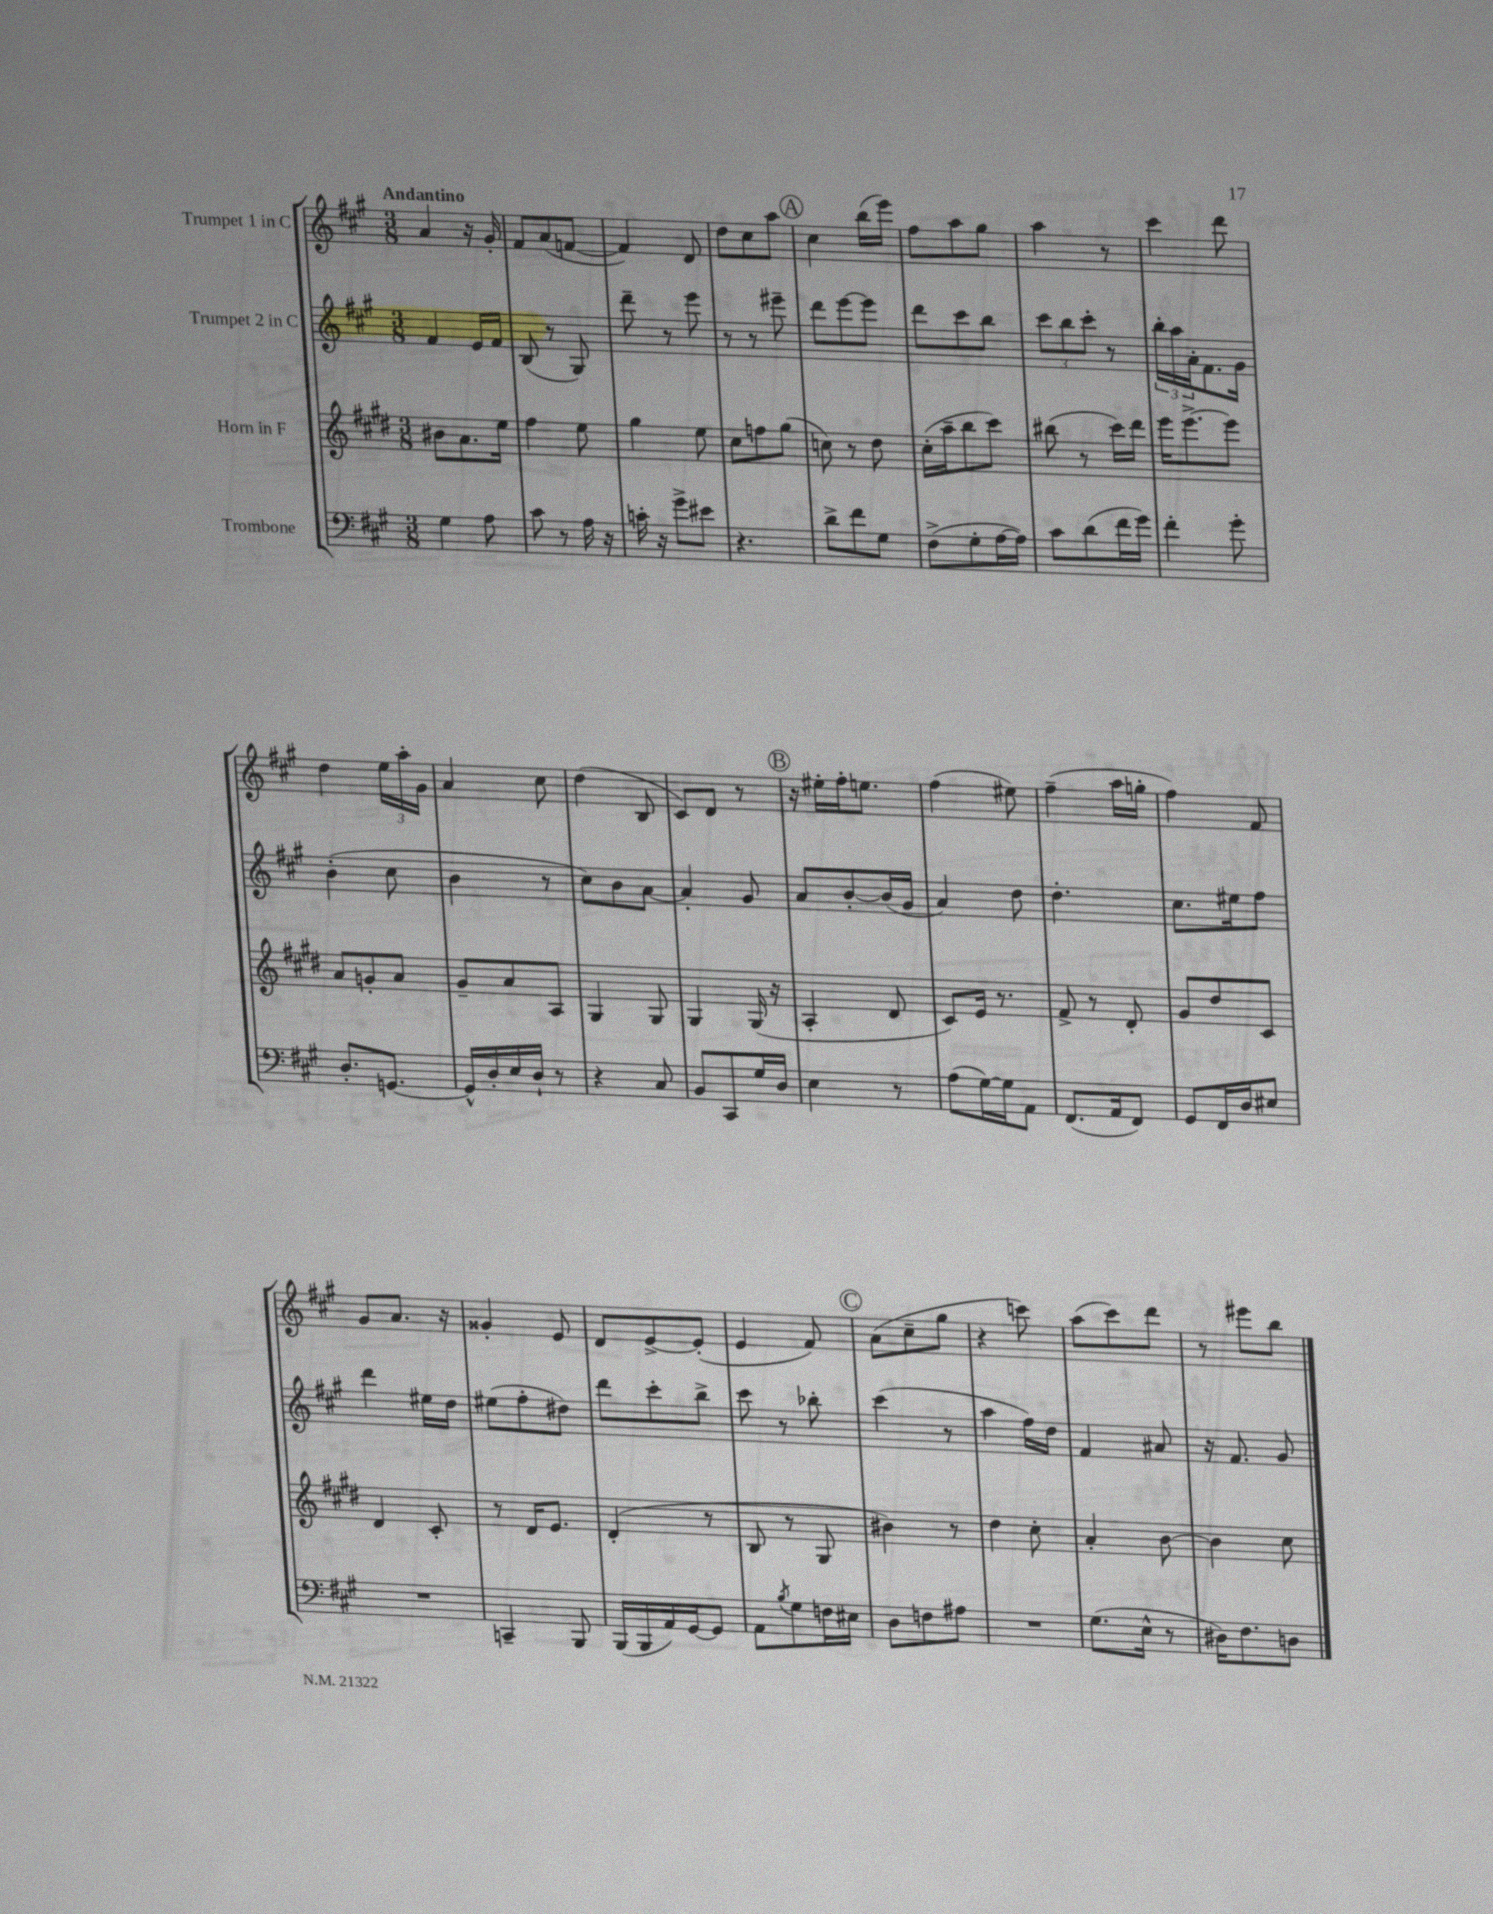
<<
\new StaffGroup <<
\new Staff = "s0" \with { instrumentName = "Trumpet 1 in C" } {
    \clef treble \key a \major \numericTimeSignature \time 3/8 \tempo "Andantino"
    a'4 r16 gis'16-. |
    fis'8 a'8( f'8~ |
    f'4) d'8 |
    d''8 cis''8 a''8 |
    \mark \markup { \circle "A" } cis''4 b''16( e'''16) |
    fis''8 a''8 gis''8 |
    a''4 r8 |
    cis'''4 d'''8 |
    d''4 \tuplet 3/2 { e''16 a''16-. gis'16 } |
    a'4 cis''8 |
    d''4( b8 |
    cis'8) d'8 r8 |
    \mark \markup { \circle "B" } r16 eis''16-. fis''16-. e''8. |
    fis''4( eis''8) |
    fis''4--( a''16 g''16-. |
    fis''4) fis'8 |
    gis'8 a'8. r16 |
    gisis'4-. e'8 |
    d'8 e'8~-> e'8-.( |
    e'4 fis'8) |
    \mark \markup { \circle "C" } a'8( cis''8-- gis''8 |
    r4 c'''8) |
    a''8( cis'''8) d'''8 |
    r8 eis'''8 b''8 \bar "|." |
}
\new Staff = "s1" \with { instrumentName = "Trumpet 2 in C" } {
    \clef treble \key a \major \numericTimeSignature \time 3/8
    fis'4 e'16 fis'16 |
    b8( r8 gis8) |
    d'''8-- r8 e'''8 |
    r8 r8 eis'''8-- |
    \mark \markup { \circle "A" } d'''8 e'''8~ e'''8 |
    d'''8 cis'''8 b''8 |
    \tuplet 3/2 { cis'''8 b''8 cis'''8-. } r8 |
    \tuplet 3/2 { b''16-. a''16 a'16-. } fis'8. gis'16 |
    b'4-.( cis''8 |
    b'4 r8 |
    cis''8) b'8 a'8~ |
    a'4-. gis'8 |
    \mark \markup { \circle "B" } a'8 b'8~-. b'16( gis'16 |
    a'4) d''8 |
    d''4.-. |
    cis''8. eis''16 fis''8 |
    d'''4 eis''16 d''16 |
    eis''8( fis''8-. dis''8) |
    d'''8 cis'''8-. b''8-> |
    cis'''8 r8 bes''8-. |
    \mark \markup { \circle "C" } cis'''4( r8 |
    a''4 fis''16) d''16 |
    fis'4 ais'8 |
    r16 fis'8. gis'8 \bar "|." |
}
\new Staff = "s2" \with { instrumentName = "Horn in F" } {
    \clef treble \key e \major \numericTimeSignature \time 3/8
    bis'8 a'8. e''16 |
    fis''4 e''8 |
    gis''4 e''8 |
    cis''8 f''8 gis''8( |
    \mark \markup { \circle "A" } c''8) r8 dis''8 |
    cis''16-.( a''16-- b''8 cis'''8) |
    bis''8( r8 cis'''16) dis'''16 |
    e'''16 e'''8.~-> e'''8 |
    a'8 g'8-. a'8 |
    gis'8-- a'8 a8 |
    gis4 gis8 |
    gis4 gis16( r16 |
    \mark \markup { \circle "B" } a4-. dis'8 |
    cis'8) e'16 r8. |
    fis'8-> r8 dis'8-. |
    gis'8 dis''8 cis'8 |
    dis'4 cis'8-. |
    r8 dis'16 e'8. |
    dis'4-.( r8 |
    b8 r8 gis8 |
    \mark \markup { \circle "C" } bis'4) r8 |
    dis''4 cis''8-. |
    a'4-. b'8~ |
    b'4 cis''8 \bar "|." |
}
\new Staff = "s3" \with { instrumentName = "Trombone" } {
    \clef bass \key a \major \numericTimeSignature \time 3/8
    gis4 a8 |
    cis'8 r8 a16 r16 |
    c'16-. r16 gis'8-> eis'8 |
    r4. |
    \mark \markup { \circle "A" } d'8-> fis'8 gis8 |
    fis8->( gis8-. a16~ a16) |
    cis'8 d'8( fis'16 gis'16) |
    fis'4-. gis'8-. |
    d8.-. g,8.~ |
    g,16-^ d16-. e16 d16-! r8 |
    r4 cis8 |
    b,8 cis,8 gis16 d16 |
    \mark \markup { \circle "B" } e4 r8 |
    a8( gis16~) gis16 a,8 |
    fis,8.( a,16 fis,8) |
    gis,8 fis,16 d16 eis8 |
    R4. |
    c,4-- b,,8 |
    b,,16( b,,16 a,16) gis,16~ gis,8 |
    a,8 \acciaccatura { b8 } gis8 f16 eis16 |
    \mark \markup { \circle "C" } d8 f8 ais8 |
    R4. |
    gis8.( e16-^ r8 |
    dis16) fis8. d8 \bar "|." |
}
>>
>>
\layout { \context { \Score \remove "Bar_number_engraver" } }
